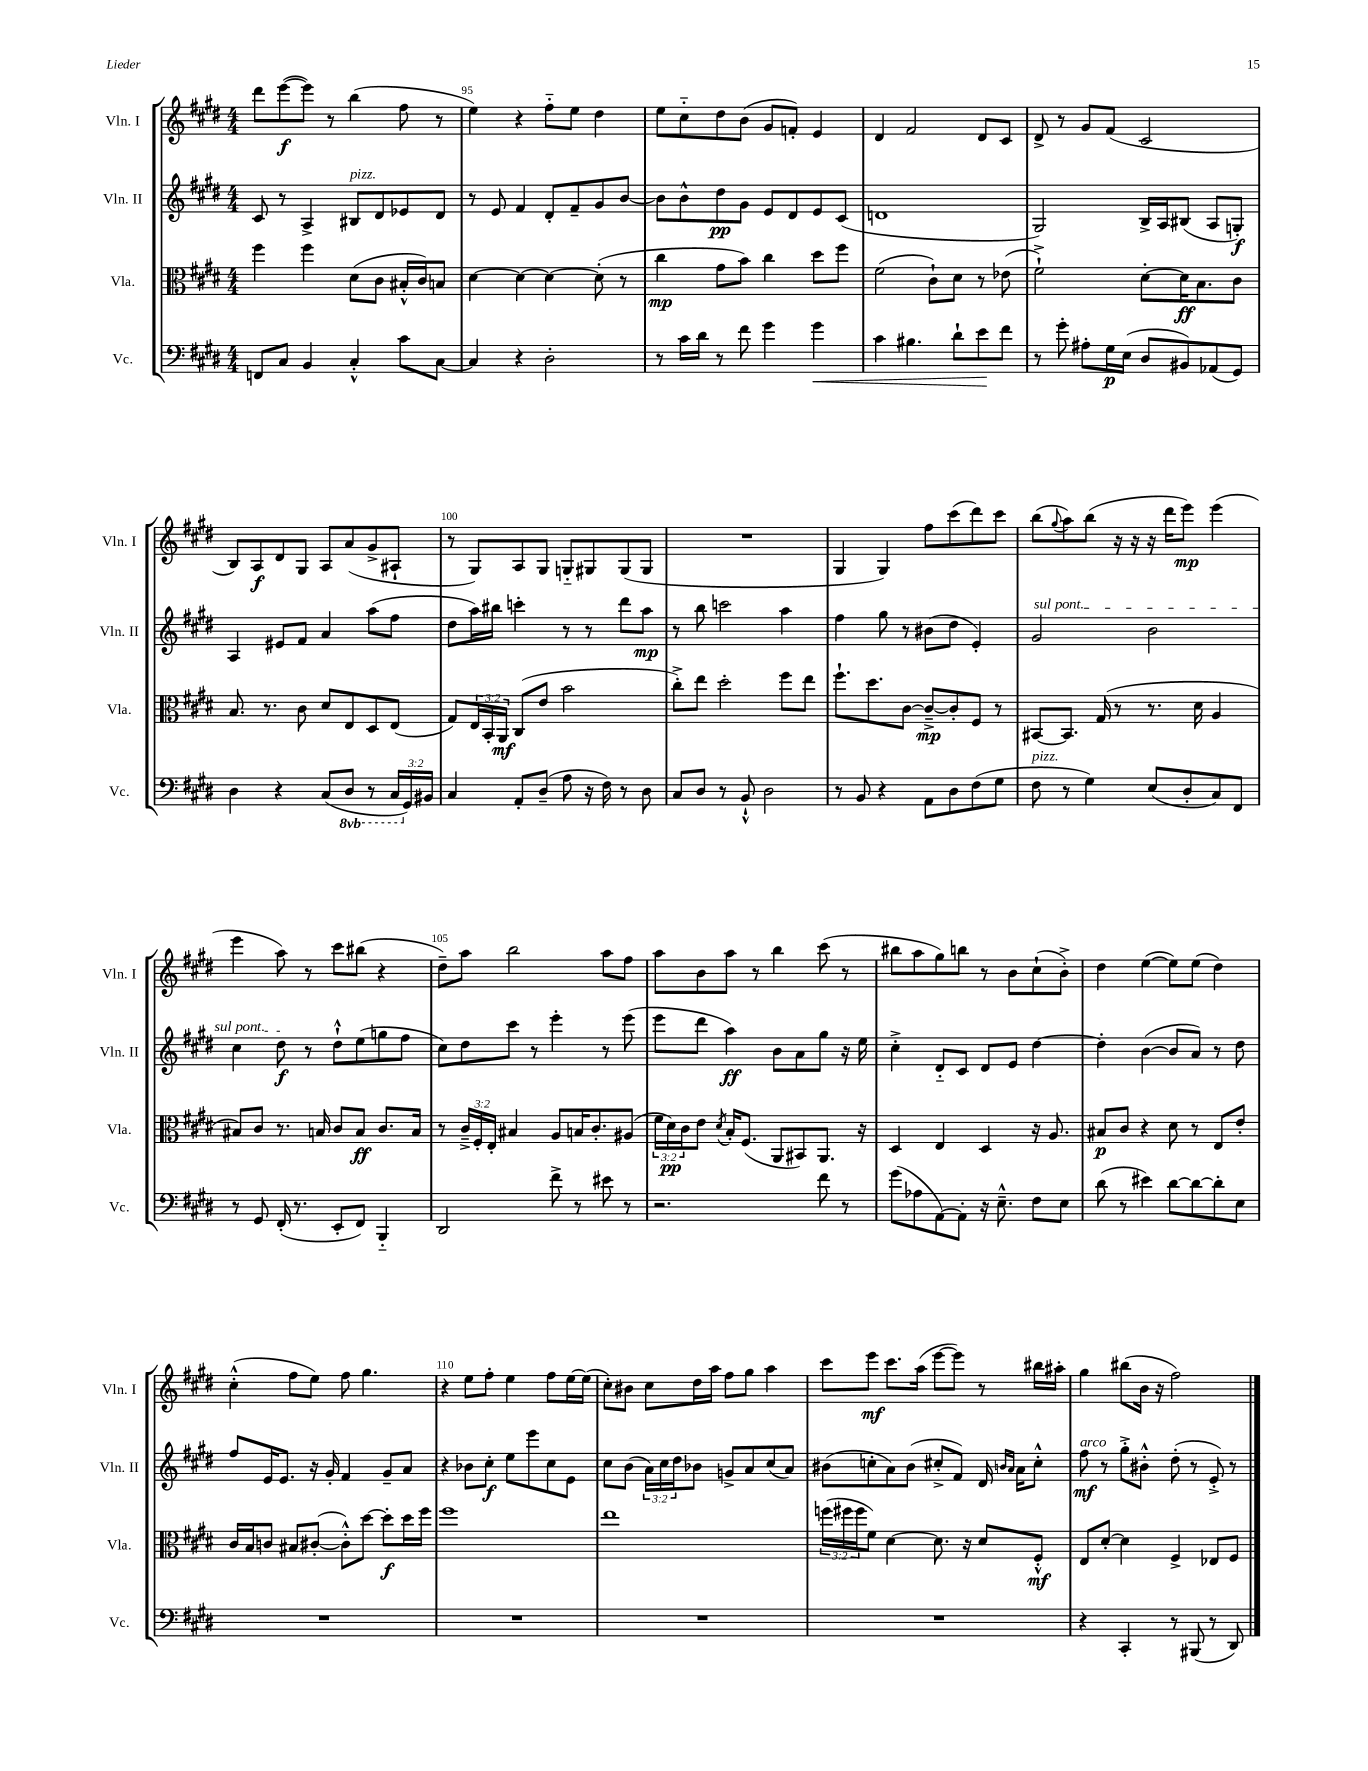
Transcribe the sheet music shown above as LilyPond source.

<<
\new StaffGroup <<
\new Staff = "s0" \with { instrumentName = "Vln. I" shortInstrumentName = "Vln. I" } {
    \clef treble \key e \major \numericTimeSignature \time 4/4
    dis'''8 e'''8~\f( e'''8) r8 b''4( fis''8 r8 |
    e''4) r4 fis''8-_ e''8 dis''4 |
    e''8 cis''8-_ dis''8 b'8( gis'8 f'8-.) e'4 |
    dis'4 fis'2 dis'8 cis'8 |
    dis'8-> r8 gis'8 fis'8( cis'2 |
    b8) a8\f dis'8 gis8 a8 a'8( gis'8-> ais8-! |
    r8 gis8) a8 gis8 g8-_ gis8 gis8( gis8 |
    R1 |
    gis4 gis4) fis''8 cis'''8( dis'''8) cis'''8 |
    b''8( \appoggiatura { gis''8 } a''8) b''8( r16 r16 r16 dis'''16 e'''8\mp) e'''4( |
    e'''4 a''8) r8 cis'''8 bis''8( r4 |
    dis''8--) a''8 b''2 a''8 fis''8 |
    a''8 b'8 a''8 r8 b''4 cis'''8( r8 |
    bis''8 a''8 gis''8) b''8 r8 b'8 cis''8-!( b'8-.->) |
    dis''4 e''4~( e''8) e''8( dis''4) |
    cis''4-.-^( fis''8 e''8) fis''8 gis''4. |
    r4 e''8 fis''8-. e''4 fis''8 e''16~ e''16( |
    cis''8-.) bis'8 cis''8 dis''16 a''16 fis''8 gis''8 a''4 |
    cis'''8 e'''8\mf cis'''8. a''16( e'''8~ e'''8) r8 bis''16 ais''16-. |
    gis''4 bis''8( b'16 r16 fis''2) \bar "|." |
}
\new Staff = "s1" \with { instrumentName = "Vln. II" shortInstrumentName = "Vln. II" } {
    \clef treble \key e \major \numericTimeSignature \time 4/4 \override Staff.TupletNumber.text = #tuplet-number::calc-fraction-text
    cis'8 r8 a4-> bis8^\markup { \italic "pizz." } dis'8 ees'8 dis'8 |
    r8 e'8 fis'4 dis'8-. fis'8-- gis'8 b'8~ |
    b'8 b'8-^ dis''8\pp gis'8 e'8 dis'8 e'8 cis'8( |
    d'1 |
    gis2) b16-> a16 bis8( a8 g8-.\f) |
    a4 eis'8 fis'8 a'4 a''8( fis''8 |
    dis''8 a''16) bis''16 c'''4-. r8 r8 dis'''8 a''8\mp |
    r8 b''8 c'''2 a''4 |
    fis''4 gis''8 r8 bis'8( dis''8 e'4-.) |
    \once \override TextSpanner.bound-details.left.text = \markup { \italic "sul pont." } gis'2\startTextSpan b'2 |
    cis''4 dis''8\f\stopTextSpan r8 dis''8-!-^ e''8( g''8 fis''8 |
    cis''8) dis''8 cis'''8 r8 e'''4-. r8 e'''8( |
    e'''8 dis'''8 a''4\ff) b'8 a'8 gis''8 r16 e''16 |
    cis''4-.-> dis'8-_ cis'8 dis'8 e'8 dis''4~ |
    dis''4-. b'4~( b'8 a'8) r8 dis''8 |
    fis''8 e'16 e'8. r16 gis'16-. fis'4 gis'8-- a'8 |
    r4 bes'8 cis''8-.\f e''8 e'''8 cis''8 e'8 |
    cis''8 b'8( \tuplet 3/2 { a'16) cis''16 dis''16 } bes'8 g'8-> a'8 cis''8( a'8) |
    bis'8( c''8-. a'8) bis'8( cis''8-.-> fis'8) dis'16 \grace { b'16 a'16 } a'16 cis''8-.-^ |
    fis''8\mf^\markup { \italic "arco" } r8 gis''8-.-> bis'8-.-^ dis''8-.( r8 e'8-.->) r8 \bar "|." |
}
\new Staff = "s2" \with { instrumentName = "Vla." shortInstrumentName = "Vla." } {
    \clef alto \key e \major \numericTimeSignature \time 4/4 \override Staff.TupletNumber.text = #tuplet-number::calc-fraction-text
    fis''4 fis''4 dis'8( cis'8 bis16-.-^ cis'16) b8 |
    dis'4~ dis'4~ dis'4~ dis'8-.( r8 |
    cis''4\mp gis'8 b'8) cis''4 dis''8 fis''8 |
    fis'2( cis'8-!) dis'8 r8 ees'8( |
    fis'2-!->) dis'8~-. dis'16\ff b8. cis'8 |
    b8. r8. cis'8 dis'8 e8 dis8 e8( |
    gis8) \tuplet 3/2 { e16 b,16-. a,16\mf } cis8( e'8 b'2 |
    cis''8-.->) e''8 dis''2-. fis''8 e''8 |
    fis''8.-! dis''8. cis'8~ cis'8~--->\mp cis'8-. fis8 r8 |
    bis,8~ bis,8. gis16( r8 r8. dis'16 a4 |
    bis8) cis'8 r8. b16 cis'8 b8\ff cis'8. b16 |
    r8 \tuplet 3/2 { cis'16---> fis16-. e16-. } bis4 a8 b16 cis'8.-. ais8( |
    \tuplet 3/2 { fis'16 dis'16\pp) cis'16 } e'8 \acciaccatura { dis'8 } b16-. fis8.( a,8 bis,8) a,8. r16 |
    dis4 e4 dis4 r16 a8. |
    bis8\p cis'8 r4 dis'8 r8 e8 e'8-. |
    cis'16 b16 c'8 bis8 cis'8~-.( cis'8-.-^) dis''8~ dis''8-.\f dis''16 fis''16 |
    fis''1 |
    e''1 |
    \tuplet 3/2 { f''16( fis''16 fis''16 } fis'8) dis'4~ dis'8. r16 dis'8 fis8-.-^\mf |
    e8 dis'8~-. dis'4 fis4-> ees8 fis8 \bar "|." |
}
\new Staff = "s3" \with { instrumentName = "Vc." shortInstrumentName = "Vc." } {
    \clef bass \key e \major \numericTimeSignature \time 4/4 \override Staff.TupletNumber.text = #tuplet-number::calc-fraction-text \set Staff.ottavationMarkups = #ottavation-simple-ordinals
    f,8 cis8 b,4 cis4-.-^ cis'8 cis8~ |
    cis4 r4 dis2-. |
    r8 cis'16 dis'16 r8 fis'8 gis'4 gis'4\< |
    cis'4 bis4. dis'8-! e'8\! fis'8 |
    r8 gis'8-. ais8-. gis16\p e16( dis8 bis,8) aes,8( gis,8) |
    dis4 r4 cis8( \ottava #-1 dis,8 r8 \tuplet 3/2 { cis,16 \ottava #0 gis,16) bis,16 } |
    cis4 a,8-. dis8--( a8 r16 fis16) r8 dis8 |
    cis8 dis8 r8 b,8-!-^ dis2 |
    r8 b,8 r4 a,8 dis8 fis8( gis8 |
    fis8^\markup { \italic "pizz." } r8 gis4) e8( dis8-. cis8) fis,8 |
    r8 gis,8 fis,16-.( r8. e,8-. fis,8) b,,4-_ |
    dis,2 fis'8-> r8 eis'8 r8 |
    r2. fis'8 r8 |
    gis'8( aes8 a,8~) a,8-. r16 e8.---^ fis8 e8 |
    dis'8( r8 eis'4) dis'8~ dis'8~ dis'8-. e8 |
    R1 |
    R1 |
    R1 |
    R1 |
    r4 cis,4-. r8 bis,,8( r8 dis,8) \bar "|." |
}
>>
>>
\layout { \context { \Score currentBarNumber = #94 \override BarNumber.break-visibility = ##(#f #t #t) barNumberVisibility = #(every-nth-bar-number-visible 5) } }
